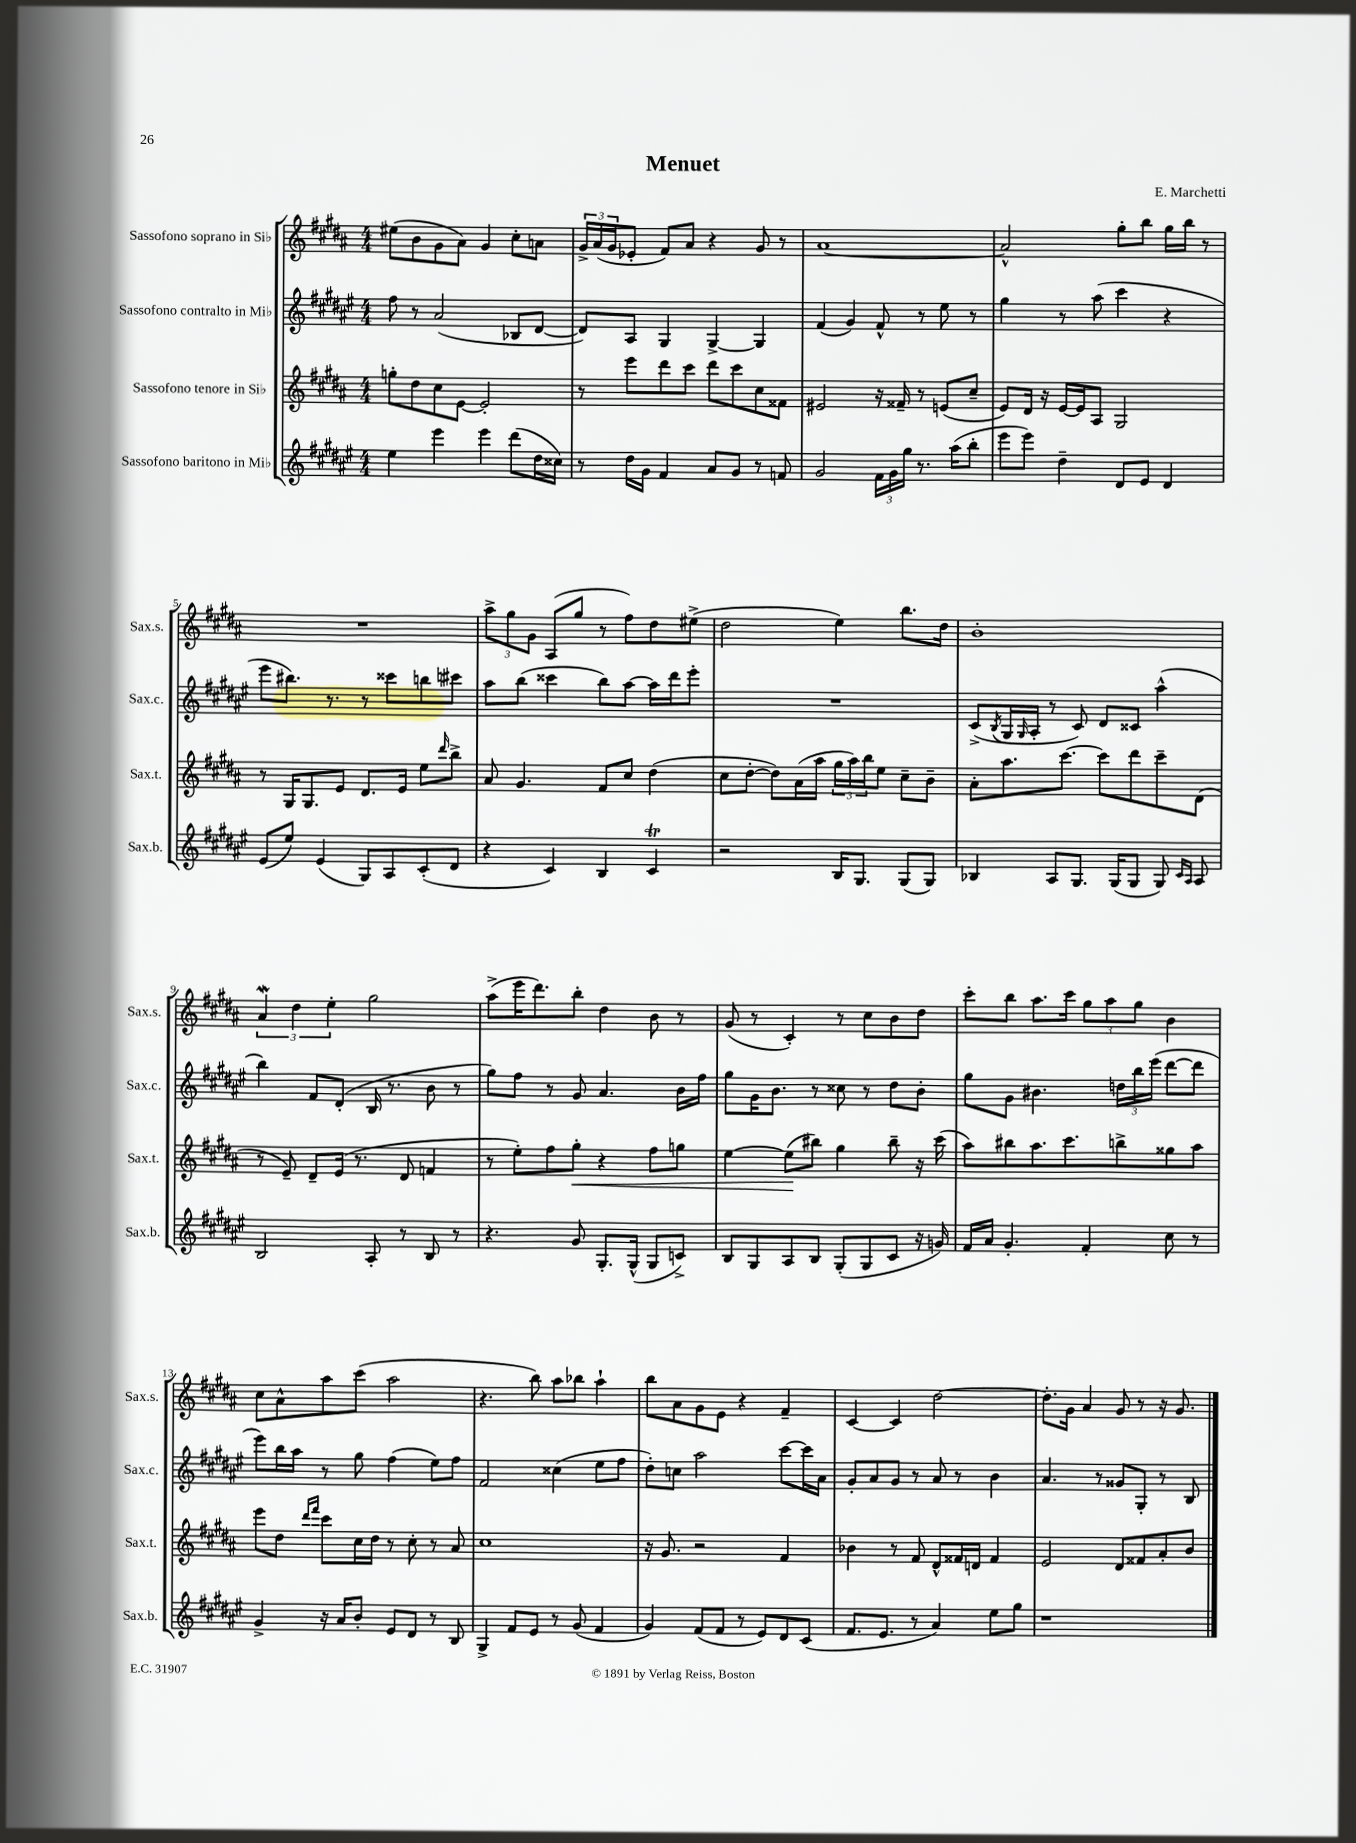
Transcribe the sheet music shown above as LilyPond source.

\header { title = "Menuet" composer = "E. Marchetti" }
<<
\new StaffGroup <<
\new Staff = "s0" \with { instrumentName = "Sassofono soprano in Sib" shortInstrumentName = "Sax.s." } {
    \clef treble \key b \major \numericTimeSignature \time 4/4
    eis''8( b'8 gis'8 ais'8) gis'4 cis''8-. a'8 |
    \tuplet 3/2 { gis'16-> ais'16( gis'16 } ees'8-. fis'8) ais'8 r4 gis'8 r8 |
    ais'1~ |
    ais'2-^ gis''8-. b''8 gis''16 b''16 r8 |
    R1 |
    \tuplet 3/2 { ais''8-> gis''8 gis'8 } ais8( gis''8 r8 fis''8) dis''8 eis''8->( |
    dis''2 e''4) b''8. dis''16 |
    b'1-. |
    \tuplet 3/2 { ais'4\mordent dis''4 e''4-. } gis''2 |
    ais''8->( e'''16 dis'''8.) b''8-. dis''4 b'8 r8 |
    gis'8( r8 cis'4-.) r8 cis''8 b'8 dis''8 |
    cis'''8-. b''8 ais''8. cis'''16 \tuplet 3/2 { gis''8 ais''8 gis''8 } b'4 |
    cis''8 ais'8-^ ais''8 cis'''8( ais''2 |
    r4. b''8) ais''8 bes''8 ais''4-! |
    b''8 ais'8 gis'8 e'8 r4 fis'4-- |
    cis'4~ cis'4 dis''2~ |
    dis''8.-. gis'16 ais'4 gis'8 r8 r16 gis'8. \bar "|." |
}
\new Staff = "s1" \with { instrumentName = "Sassofono contralto in Mib" shortInstrumentName = "Sax.c." } {
    \clef treble \key fis \major \numericTimeSignature \time 4/4
    fis''8 r8 ais'2( bes8 dis'8~ |
    dis'8) ais8 gis4 gis4~-> gis4 |
    fis'4( gis'4) fis'8-^ r8 eis''8 r8 |
    gis''4 r8 ais''8( cis'''4 r4 |
    eis'''8 bis''8.) r8. r8 cisis'''8 b''8 cis'''8 |
    ais''8 b''8( cisis'''4 b''8) ais''8~ ais''16 dis'''16 eis'''8-. |
    R1 |
    cis'8->( \acciaccatura { b8 } gis16 \grace { gis16 } ais16-. r8 cis'8) dis'8 cisis'8 ais''4-^( |
    b''4) fis'8 dis'8-.( b16 r8. b'8 r8 |
    gis''8) fis''8 r8 gis'8 ais'4. b'16 fis''16 |
    gis''8 gis'16 b'8. r8 cisis''8 r8 dis''8 b'8-. |
    gis''8 gis'8 bis'4. \tuplet 3/2 { d''16 b''16 eis'''16( } dis'''8~ dis'''8 |
    eis'''8) b''16 ais''16 r8 gis''8 fis''4( eis''8) fis''8 |
    fis'2 cisis''4( eis''8 fis''8 |
    dis''8-.) c''8 ais''2 cis'''8~ cis'''16 ais'16 |
    gis'8-. ais'8 gis'8 r8 ais'8 r8 b'4 |
    ais'4. r8 gisis'8 gis8-. r8 b8 \bar "|." |
}
\new Staff = "s2" \with { instrumentName = "Sassofono tenore in Sib" shortInstrumentName = "Sax.t." } {
    \clef treble \key b \major \numericTimeSignature \time 4/4
    g''8-. dis''8 cis''8 e'8~ e'2-. |
    r8 e'''8 dis'''8 cis'''8 dis'''8 cis'''8 cis''8 fisis'8 |
    eis'2 r16 fisis'16-- r8 e'8( cis''8-- |
    e'8) dis'16 r16 e'16~ e'16 ais8 gis2 |
    r8 gis16 gis8. e'8 dis'8. e'16 e''8 \grace { dis'''16 } b''8-> |
    ais'8 gis'4. fis'8 cis''8 dis''4( |
    cis''8 dis''8~-. dis''8) ais'16( ais''16 \tuplet 3/2 { gis''16 ais''16) b''16 } e''8 cis''8-- b'8-- |
    ais'8-. ais''8. cis'''8.~ cis'''8 dis'''8 cis'''8-- dis'8( |
    r8 e'8--) dis'8-- e'16( r8. dis'8 f'4 |
    r8 e''8-.) fis''8 gis''8-.\< r4 fis''8 g''8 |
    e''4~ e''8\!( bis''8) gis''4 bis''8-- r16 cis'''16( |
    ais''8) bis''8 ais''8. cis'''8. b''8-> gisis''8 ais''8 |
    e'''8 dis''8 \grace { dis'''16 fis'''16 } cis'''8 cis''16 dis''16 r8 cis''8-. r8 ais'8 |
    cis''1 |
    r16 gis'8. r2 fis'4 |
    bes'4 r8 fis'8 dis'8-^ fisis'16 d'16 fisis'4 |
    e'2 dis'8 fisis'8 ais'8-. b'8 \bar "|." |
}
\new Staff = "s3" \with { instrumentName = "Sassofono baritono in Mib" shortInstrumentName = "Sax.b." } {
    \clef treble \key fis \major \numericTimeSignature \time 4/4
    eis''4 eis'''4 eis'''4 dis'''8( dis''16 cisis''16) |
    r8 dis''16 gis'16 fis'4 ais'8 gis'8 r8 f'8 |
    gis'2 \tuplet 3/2 { fis'16 gis'16 gis''16 } r8. ais''16( b''8-. |
    eis'''8 eis'''8) dis''4-- dis'8 eis'8 dis'4 |
    eis'8( eis''8) eis'4( gis8) ais8 cis'8-.( dis'8 |
    r4 cis'4) b4 cis'4\trill |
    r2 b16 gis8. gis8( gis8) |
    bes4 ais8 gis8. gis16( gis8 gis8) \grace { cis'16 ais16 } ais8 |
    b2 ais8-. r8 b8 r8 |
    r4. gis'8 gis8.-. gis16-^( gis8 c'8->) |
    b8 gis8 ais8 b8 gis8-.( gis8 cis'8 r16 g'16) |
    fis'16 ais'16 gis'4.-. fis'4-. cis''8 r8 |
    gis'4-> r16 ais'16 b'8-. eis'8 dis'8 r8 b8 |
    gis4-> fis'8 eis'8 r8 gis'8( fis'4 |
    gis'4) fis'8( fis'8 r8 eis'8) dis'8 cis'8( |
    fis'8. eis'8. r8 ais'4) eis''8 gis''8 |
    r1 \bar "|." |
}
>>
>>
